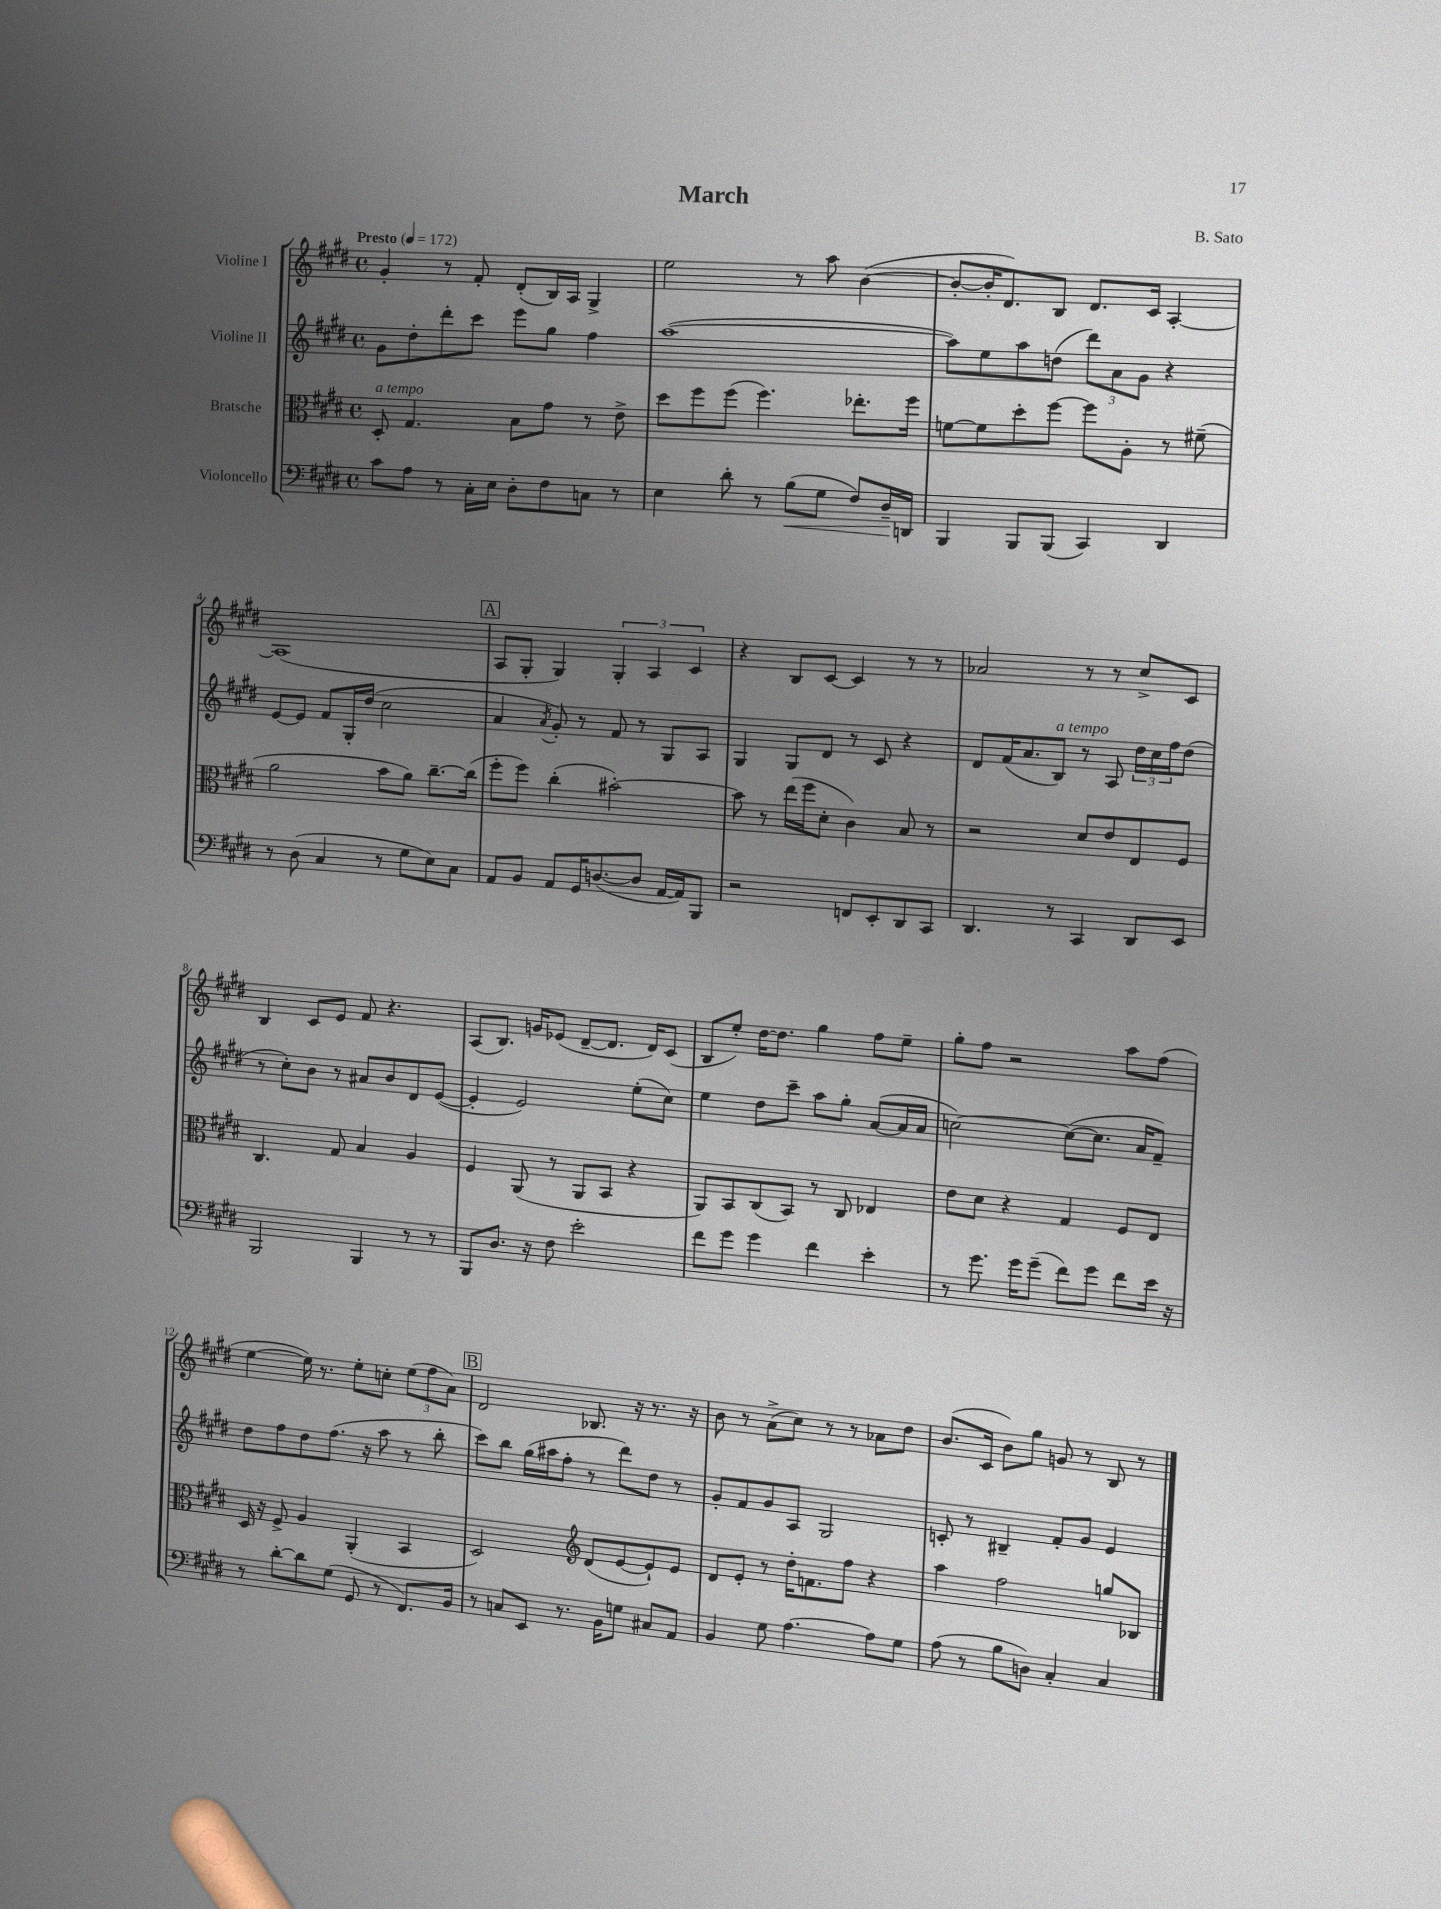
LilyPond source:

\header { title = "March" composer = "B. Sato" }
<<
\new StaffGroup <<
\new Staff = "s0" \with { instrumentName = "Violine I" } {
    \clef treble \key e \major \defaultTimeSignature \time 4/4 \tempo "Presto" 4 = 172
    gis'4-. r8 fis'8-. dis'8-.( b16) a16 gis4-> |
    e''2 r8 a''8 b'4~( |
    b'8~-. b'16-. dis'8.) b8 dis'8. cis'16 a4~-. |
    a1( |
    \mark \markup { \box "A" } a8 gis8-. gis4) \tuplet 3/2 { gis4-. a4 cis'4 } |
    r4 b8 cis'8~ cis'4 r8 r8 |
    aes'2 r8 r8 cis''8-> cis'8 |
    b4 cis'8 e'8 fis'8 r4. |
    a8( b8.) g'16 ees'8( dis'8~-- dis'8. dis'16) cis'8( |
    b8 e''8-.) dis''16~ dis''8. gis''4 fis''8 e''8-- |
    gis''8-. fis''8 r2 a''8 fis''8( |
    e''4~ e''16) r8. e''8-. c''8-. \tuplet 3/2 { e''8( fis''8 a'8) } |
    \mark \markup { \box "B" } dis'2 bes8. r16 r8. r16 |
    b'8 r8 a'8->( cis''8) r8 r8 aes'8 dis''8 |
    b'8.( cis'16 b'8) gis''8 g'8 r8 b8 r8 \bar "|." |
}
\new Staff = "s1" \with { instrumentName = "Violine II" } {
    \clef treble \key e \major \defaultTimeSignature \time 4/4
    gis'8 dis''8-. dis'''8-. cis'''8 e'''8 gis''8 fis''4 |
    a''1~( |
    a''8) e''8 a''8 d''8( \tuplet 3/2 { dis'''8) a'8 gis'8 } r4 |
    e'8~ e'8 fis'8 gis16-. dis''16( cis''2 |
    \mark \markup { \box "A" } a'4 \acciaccatura { a'8 } gis'8-.) r8 fis'8 r8 gis8 a8 |
    gis4 gis8 dis'8 r8 cis'8 r4 |
    dis'8 fis'16( a'8. b8^\markup { \italic "a tempo" }) r8 a8 \tuplet 3/2 { dis''16 cis''16 fis''16 } dis''8( |
    r8 cis''8-.) b'8 r8 ais'8 b'8 dis'8 e'8~( |
    e'4-. e'2) e''8-.( cis''8) |
    e''4 dis''8 cis'''8-- a''8 gis''8-. a'8~( a'16 a'16 |
    c''2~) c''8~( c''8. a'16 fis'8--) |
    dis''8 fis''8 dis''8 fis''8.( r16 a''8 r8 b''8-. |
    \mark \markup { \box "B" } cis'''8) b''8 gis''16( ais''16 fis''8-. r8 dis'''8) dis''8 r8 |
    gis'8-. fis'8 gis'8 a8 gis2 |
    c'8-. r8 bis4-- fis'8-. gis'8 e'4 \bar "|." |
}
\new Staff = "s2" \with { instrumentName = "Bratsche" } {
    \clef alto \key e \major \defaultTimeSignature \time 4/4
    dis8-.^\markup { \italic "a tempo" } gis4. b8 gis'8 r8 e'8-> |
    dis''8 fis''8 fis''8( fis''4.) ees''8.-. fis''16 |
    f'8~ f'8 dis''8-. fis''8~ fis''8 a8-. r8 fis'8--( |
    a'2 b'8 a'8) cis''8.~-- cis''16( |
    \mark \markup { \box "A" } fis''8-. fis''8) cis''4-.( bis'2~-.) |
    bis'8 r8 e''16( fis''16 dis'8-. cis'4) b8 r8 |
    r2 dis'8 e'8 e8 fis8 |
    cis4. gis8 b4 a4 |
    fis4 a,8( r8 a,8 b,8 r4 |
    a,8) b,8 cis8( b,8) r8 cis8 ees4 |
    e'8 dis'8 r4 gis4 fis8 e8 |
    dis16 r16 fis8-> a4 a,4-.( b,4 |
    \mark \markup { \box "B" } dis2) \clef treble dis'8( e'8~ e'8-!) e'8 |
    dis'8 e'8-. r8 dis''16-. f'8. fis''8 r4 |
    a''4 fis''2 g''8 bes8 \bar "|." |
}
\new Staff = "s3" \with { instrumentName = "Violoncello" } {
    \clef bass \key e \major \defaultTimeSignature \time 4/4
    cis'8 a8 r8 cis16-. e16 dis8-. fis8 c8 r8 |
    e4 dis'8-. r8 b8\<( gis8 fis8) dis16--\! d,16 |
    b,,4 b,,8 b,,8( cis,4) dis,4 |
    r8 dis8( cis4 r8 gis8 e8) cis8 |
    \mark \markup { \box "A" } a,8 b,8 a,8 gis,16 d8.~( d8 a,16~ a,16) b,,8 |
    r2 f,8 e,8-. dis,8 cis,8 |
    dis,4. r8 cis,4 dis,8 e,8 |
    b,,2 b,,4 r8 r8 |
    b,,8 dis8. r16 fis8 e'2-. |
    fis'8 gis'8 gis'4 fis'4 e'4-. |
    r8 gis'8. gis'16 gis'8--( fis'8) gis'8 fis'8 e'16 r16 |
    r8 dis'8~-. dis'8 gis8( gis,8 r8 fis,8.) b,16 |
    \mark \markup { \box "B" } r8 c8 e,8 r8. b,16 g8 cis8 a,8 |
    b,4 gis8 a4.~ a8 gis8 |
    a8( r8 b8 d8) cis4-. cis4 \bar "|." |
}
>>
>>
